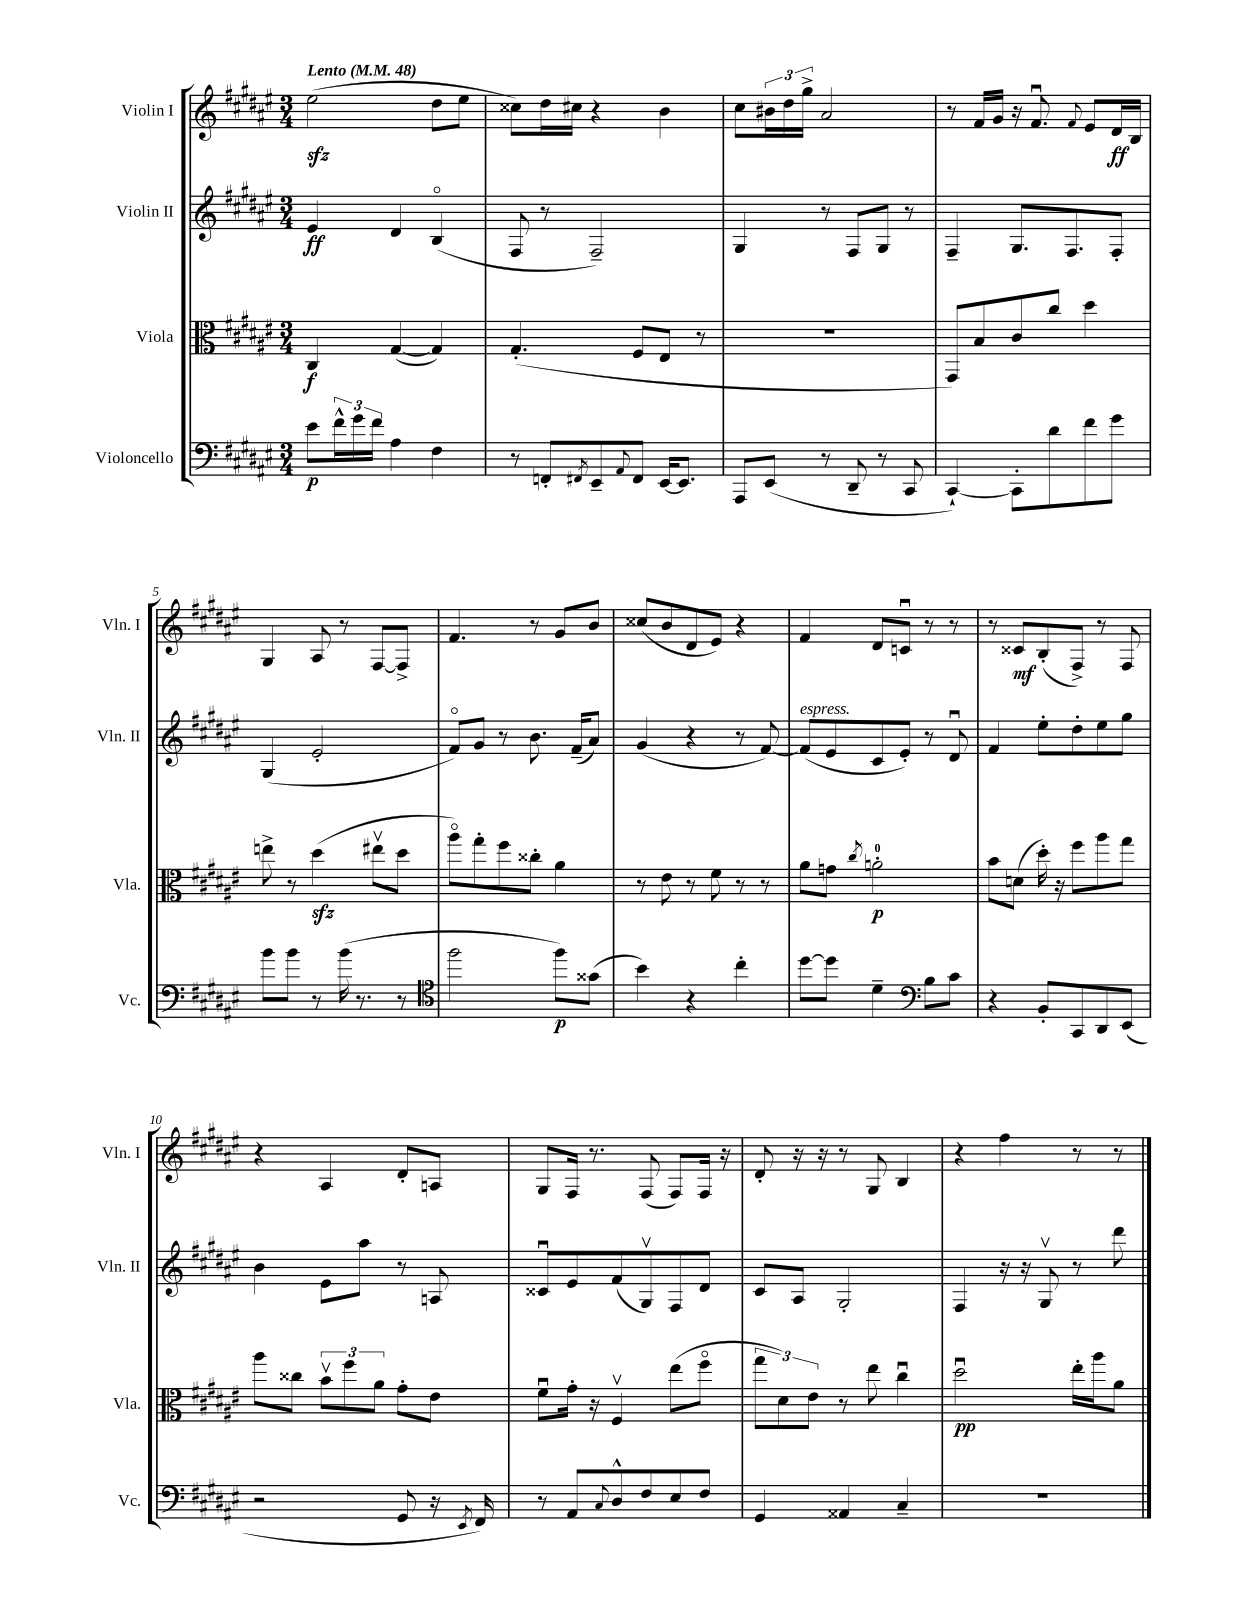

**kern	**dynam	**kern	**dynam	**kern	**dynam	**kern	**dynam
*part4	*part4	*part3	*part3	*part2	*part2	*part1	*part1
*staff4	*staff4	*staff3	*staff3	*staff2	*staff2	*staff1	*staff1
*I"Violoncello	*	*I"Viola	*	*I"Violin II	*	*I"Violin I	*
*I'Vc.	*	*I'Vla.	*	*I'Vln. II	*	*I'Vln. I	*
*clefF4	*	*clefC3	*	*clefG2	*	*clefG2	*
*k[f#c#g#d#a#e#]	*	*k[f#c#g#d#a#e#]	*	*k[f#c#g#d#a#e#]	*	*k[f#c#g#d#a#e#]	*
*M3/4	*	*M3/4	*	*M3/4	*	*M3/4	*
*MM48	*	*MM48	*	*MM48	*	*MM48	*
=1	=1	=1	=1	=1	=1	=1	=1
!	!	!	!	!	!	!LO:TX:a:B:t=Lento	!
8e#\L	p	4C#/	f	4e#/	ff	(2ee#zz\	.
24f#^^\L	.	.	.	.	.	.	.
24g#\	.	.	.	.	.	.	.
24f#\JJ	.	.	.	.	.	.	.
4A#\	.	([4G#/	.	4d#/	.	.	.
4F#\	.	4G#/])	.	(4B/	.	8dd#\L	.
.	.	.	.	.	.	8ee#\J	.
=2	=2	=2	=2	=2	=2	=2	=2
8r	.	(4.G#'/	.	8F#/	.	8cc##X\L)	.
8FFn'/L	.	.	.	8r	.	16dd#\L	.
.	.	.	.	.	.	16cc#X\JJ	.
8qFF#X/	.	.	.	.	.	.	.
8EE#~/	.	.	.	2F#~/)	.	4r	.
8qqAA#/	.	.	.	.	.	.	.
8FF#/J	.	8F#/L	.	.	.	.	.
[16EE#/KL	.	8E#/J	.	.	.	4b\	.
8.EE#/J]	.	.	.	.	.	.	.
.	.	8r	.	.	.	.	.
=3	=3	=3	=3	=3	=3	=3	=3
8AAA#/L	.	2.r	.	4G#/	.	8cc#\L	.
(8EE#/J	.	.	.	.	.	24b#X\L	.
.	.	.	.	.	.	24dd#\	.
.	.	.	.	.	.	24gg#^\JJ	.
8r	.	.	.	8r	.	2a#/	.
8DD#~/	.	.	.	8F#/L	.	.	.
8r	.	.	.	8G#/J	.	.	.
8CC#/	.	.	.	8r	.	.	.
=4	=4	=4	=4	=4	=4	=4	=4
[4CC#`/)	.	8GG#/L)	.	4F#~/	.	8r	.
.	.	8B/	.	.	.	16f#/LL	.
.	.	.	.	.	.	16g#/JJ	.
8CC#'\L]	.	8c#/	.	8.G#/L	.	16r	.
.	.	.	.	.	.	8.f#u/	.
8d#\	.	8cc#/J	.	.	.	.	.
.	.	.	.	8.F#/	.	.	.
.	.	.	.	.	.	8qqf#/	.
8f#\	.	4dd#\	.	.	.	8e#/L	.
8g#\J	.	.	.	8F#'/J	.	16d#/L	ff
.	.	.	.	.	.	16B/JJ	.
!!LO:LB:g=z
=5	=5	=5	=5	=5	=5	=5	=5
8b\L	.	8een^\	.	(4G#/	.	4G#/	.
8b\J	.	8r	.	.	.	.	.
8r	.	(4dd#zz\	.	2e#'/	.	8A#/	.
(16b\	.	.	.	.	.	8r	.
8.r	.	.	.	.	.	.	.
.	.	8ee#Xv\L	.	.	.	[8F#/L	.
8r	.	8dd#\J	.	.	.	8F#^/J]	.
=6	=6	=6	=6	=6	=6	=6	=6
*clefC4	*	*	*	*	*	*	*
2ff#\	.	8aa#\L)	.	8f#/L)	.	4.f#/	.
.	.	8gg#'\	.	8g#/J	.	.	.
.	.	8ff#\	.	8r	.	.	.
.	.	8cc##X'\J	.	8.b\	.	8r	.
8ff#\L)	p	4a#\	.	.	.	8g#/L	.
.	.	.	.	(16f#~/KL	.	.	.
(8g##X\J	.	.	.	8a#/J)	.	8b/J	.
=7	=7	=7	=7	=7	=7	=7	=7
4b\)	.	8r	.	(4g#/	.	(8cc##X/L	.
.	.	8e#\	.	.	.	8b/	.
4r	.	8r	.	4r	.	8d#/	.
.	.	8f#\	.	.	.	8e#/J)	.
4cc#'\	.	8r	.	8r	.	4r	.
.	.	8r	.	[8f#/)	.	.	.
=8	=8	=8	=8	=8	=8	=8	=8
!	!	!	!	!LO:TX:a:i:t=espress.	!	!	!
[8dd#\L	.	8a#\L	.	(8f#/L]	.	4f#/	.
8dd#\J]	.	8gn\J	.	8e#/	.	.	.
.	.	8qcc#/	.	.	.	.	.
4d#~\	.	2an'\	p	8c#/	.	8d#/L	.
.	.	.	.	8e#'/J)	.	8cnu/J	.
*clefF4	*	*	*	*	*	*	*
8B\L	.	.	.	8r	.	8r	.
8c#\J	.	.	.	8d#u/	.	8r	.
=9	=9	=9	=9	=9	=9	=9	=9
4r	.	8b\L	.	4f#/	.	8r	.
.	.	(8dn\J	.	.	.	8c##X/L	mf
8BB'/L	.	16dd#'\)	.	8ee#'\L	.	(8B'/	.
.	.	16r	.	.	.	.	.
8CC#/	.	8ff#\L	.	8dd#'\	.	8F#^/J)	.
8DD#/	.	8aa#\	.	8ee#\	.	8r	.
(8EE#/J	.	8gg#\J	.	8gg#\J	.	8F#/	.
!!LO:LB:g=z
=10	=10	=10	=10	=10	=10	=10	=10
2r	.	8aa#\L	.	4b\	.	4r	.
.	.	8cc##X\J	.	.	.	.	.
.	.	12bv\L	.	8e#\L	.	4A#/	.
.	.	12ff#\	.	.	.	.	.
.	.	.	.	8aa#\J	.	.	.
.	.	12a#\J	.	.	.	.	.
8GG#/	.	8g#'\L	.	8r	.	8d#'/L	.
16r	.	8e#\J	.	8An/	.	8An/J	.
8qEE#/	.	.	.	.	.	.	.
16FF#/)	.	.	.	.	.	.	.
=11	=11	=11	=11	=11	=11	=11	=11
8r	.	8f#u\L	.	8c##Xu/L	.	8G#/L	.
8AA#/L	.	16g#'\Jk	.	8e#/	.	16F#/Jk	.
.	.	16r	.	.	.	8.r	.
8qqC#/	.	.	.	.	.	.	.
8D#^^/	.	4F#v/	.	(8f#/	.	.	.
8F#/	.	.	.	8G#v/)	.	(8F#/	.
8E#/	.	(8ee#\L	.	8F#/	.	8F#/L)	.
8F#/J	.	8ff#\J	.	8d#/J	.	16F#/Jk	.
.	.	.	.	.	.	16r	.
=12	=12	=12	=12	=12	=12	=12	=12
4GG#/	.	12gg#\L	.	8c#/L	.	8d#'/	.
.	.	12d#\)	.	.	.	.	.
.	.	.	.	8A#/J	.	16r	.
.	.	12e#\J	.	.	.	.	.
.	.	.	.	.	.	16r	.
4AA##X/	.	8r	.	2G#'/	.	8r	.
.	.	8ee#\	.	.	.	8G#/	.
4C#~/	.	4cc#u\	.	.	.	4B/	.
=13	=13	=13	=13	=13	=13	=13	=13
2.r	.	2dd#u\	pp	4F#/	.	4r	.
.	.	.	.	16r	.	4ff#\	.
.	.	.	.	16r	.	.	.
.	.	.	.	8G#v/	.	.	.
.	.	16ee#'\LL	.	8r	.	8r	.
.	.	16aa#\J	.	.	.	.	.
.	.	8a#\J	.	8ddd#\	.	8r	.
==	==	==	==	==	==	==	==
*-	*-	*-	*-	*-	*-	*-	*-
